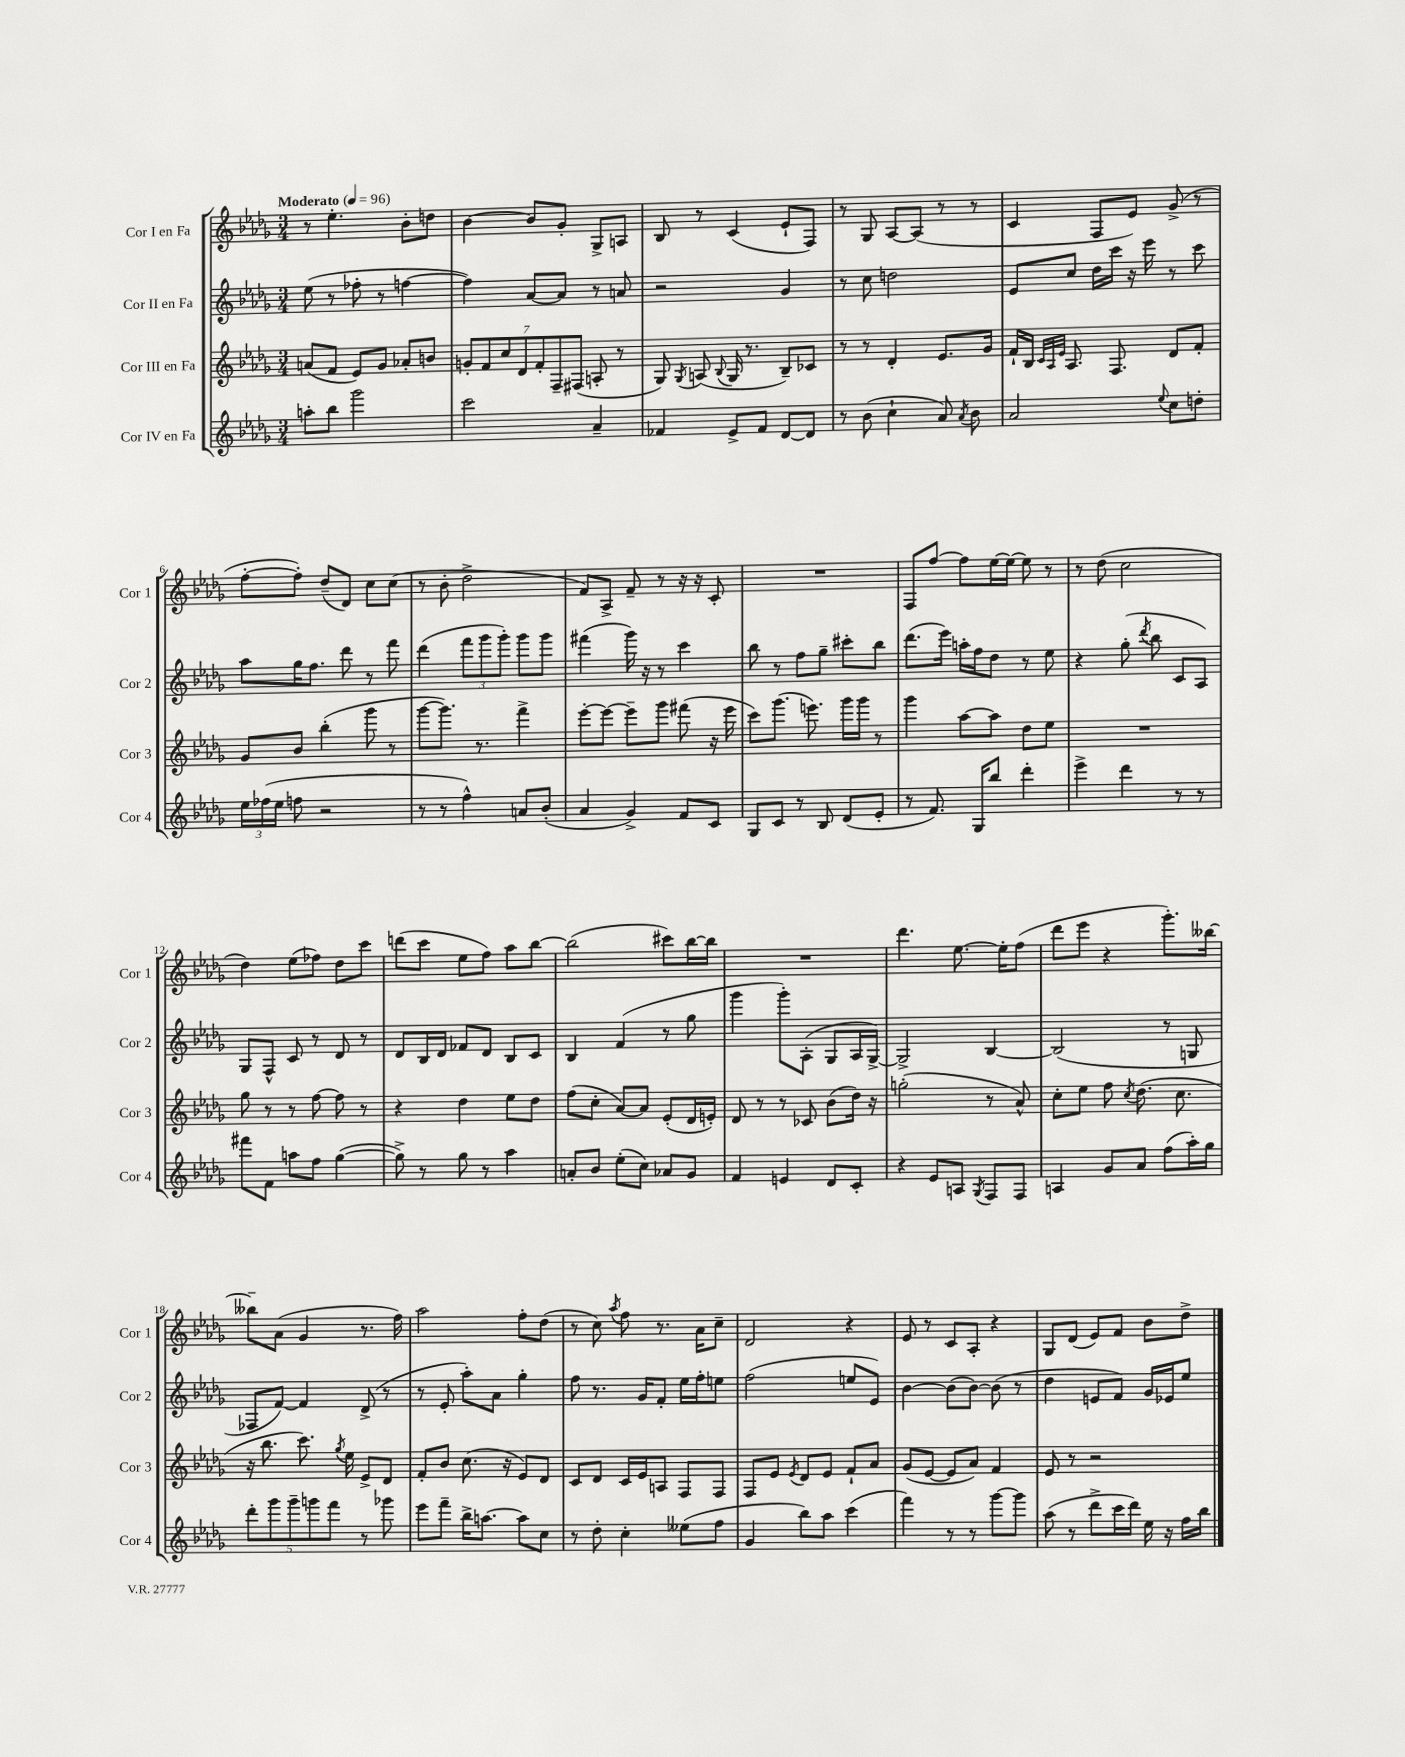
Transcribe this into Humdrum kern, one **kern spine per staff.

**kern	**kern	**kern	**kern
*staff4	*staff3	*staff2	*staff1
*clefG2	*clefG2	*clefG2	*clefG2
*k[b-e-a-d-g-]	*k[b-e-a-d-g-]	*k[b-e-a-d-g-]	*k[b-e-a-d-g-]
*M3/4	*M3/4	*M3/4	*M3/4
*MM96	*MM96	*MM96	*MM96
8aa'	(8a	(8ee-	8r
8bb-	8f	8r	4.ee-'
2ggg-	8e-)	8ff-'	.
.	8g-	8r	.
.	8a-'	[4ff	8b-'
.	8b	.	8dd
=	=	=	=
2ccc	14g'	4ff])	[4b-
.	14f	.	.
.	14cc	.	.
.	14d-	.	.
.	.	[8a-	8b-]
.	14f'	.	.
.	14F~	.	.
.	.	8a-]	8g-'
.	(14F#	.	.
4a-~	8A'	8r	8G-^
.	8r	8a	8A
=	=	=	=
4f-	8G-)	2r	8B-
.	8qG-	.	.
.	(8A	.	8r
.	8qqB-	.	.
8e-^	16G-	.	(4c
.	8.r	.	.
8f-	.	.	.
[8d-	8B-~)	4g-	8e-`
8d-]	8c-	.	8F)
=	=	=	=
8r	8r	8r	8r
(8b-	8r	8cc	8G-
4cc`	4d-'	2dd	[8A-
.	.	.	(8A-]
8a-)	8.e-	.	8r
8qa-	.	.	.
8b-	.	.	8r
.	16g-	.	.
=	=	=	=
2a-	16f`	8e-	4c
.	16B-	.	.
.	32qqc	.	.
.	32qqA-	.	.
.	32qqe-	.	.
.	8.A-	8cc	.
.	.	16dd-	8F
.	8.F	16ccc	.
.	.	16r	8e-)
.	.	16eee-	.
8qqee-	.	.	.
8cc	8d-	8r	(8g-^
8dd'	8f'	8ccc	8r
=	=	=	=
24ee-	8g-	8aa-	[8ff'
(24ff-	.	.	.
24ee-	.	.	.
8ff	8b-	16gg-	8ff'])
.	.	8.ff	.
2r	(4bb-'	.	(8dd-~
.	.	8ddd-	8d-)
.	8ggg-	8r	8cc
.	8r	8fff	(8cc
=	=	=	=
8r	[8ggg-	(4ddd-	8r
8r	8.ggg-])	.	8b-'
4ff^^)	.	12fff	2dd-^
.	8.r	.	.
.	.	12ggg-	.
.	.	12ggg-')	.
8a	4fff^	8ggg-	.
(8b-'	.	8ggg-	.
=	=	=	=
4a-	[8eee-'	(4fff#	8f)
.	8eee-_	.	8A-^
4g-^)	8eee-~]	16ggg-)	8f~
.	.	16r	.
.	8ggg-	8r	8r
8f	(8fff#	4ccc	16r
.	.	.	16r
8c	16r	.	8c'
.	16eee-	.	.
=	=	=	=
8G-	8ccc)	8bb-	2.r
8c	(8.ggg-	8r	.
8r	.	8ff	.
.	8.eee)	.	.
8B-	.	8gg-~	.
(8d-	16ggg-	8ccc#'	.
.	16ggg-	.	.
8e-'	8r	8bb-	.
=	=	=	=
8r	4ggg-	(8.ddd-	8F
8.f)	.	.	[8ff
.	.	16eee-)	.
.	[8aa-	16aa'	8ff]
16G-	.	16ff	.
8bb-	8aa-]	8dd-	[16ee-
.	.	.	16ee-_
4ddd-'	8dd-	8r	8ee-]
.	8ee-	8ee-	8r
=	=	=	=
4eee-^	2.r	4r	8r
.	.	.	(8dd-
4ddd-	.	(8gg-'	2cc
.	.	8qddd-	.
.	.	8bb-	.
8r	.	8c	.
8r	.	8A-)	.
=	=	=	=
8fff#	8gg-	8G-	4dd-)
8f	8r	8F^^	.
8aa	8r	8c	(8ee-
8ff	[8ff	8r	8ff-)
([4gg-	8ff]	8d-	8dd-
.	8r	8r	8ccc
=	=	=	=
8gg-^])	4r	8d-	(8ddd
8r	.	16B-	8ccc
.	.	16d-	.
8gg-	4dd-	8f-	8ee-
8r	.	8d-	8ff)
4aa-	8ee-	8B-	8aa-
.	8dd-	8c	[8bb-
=	=	=	=
8a'	(8ff	4B-	(2bb-]
8b-	8cc'	.	.
(8ee-'	[8a-)	(4f	.
8cc)	8a-]	.	.
8a-	(8e-'	8r	8ccc#)
8g-	16d-	8gg-	[16bb-
.	16e')	.	16bb-]
=	=	=	=
4f	8d-	4ggg-	2.r
.	8r	.	.
4e	8r	8ggg-')	.
.	8c-	(8A-'	.
8d-	(8b-	8G-	.
8c'	16dd-)	16A-	.
.	16r	[16G-^)	.
=	=	=	=
4r	(2gg'	2G-^]	4.ddd-
8e-	.	.	.
8A	.	.	[8.ee-
8qG-	.	.	.
8F	8r	[4B-	.
.	.	.	16ee-']
8F	8a-^^)	.	(8ff
=	=	=	=
4A	8cc'	(2B-]	8ddd-
.	8ee-	.	8eee-
8g-	8ff	.	4r
.	8qcc	.	.
8a-	(8.dd-	.	.
(8ff	.	8r	8.ggg-')
.	8.cc	.	.
16aa-')	.	8G	.
16gg-	.	.	[16bb--
=	=	=	=
10ddd-'	16r	8F-	8bb--~]
.	8.bb-	.	.
10ggg-	.	.	.
.	.	[8f)	(8a-
10ggg-~	.	.	.
.	8.ccc)	4f]	4g-
10ggg	.	.	.
10fff	.	.	.
.	8qgg-	.	.
.	16ee-	.	.
8r	8e-^	(8d-^	8.r
8ggg-	8d-	8r	.
.	.	.	16ff)
=	=	=	=
8eee-	8f'	8r	2aa-
8fff~	8b-	8e-'	.
16bb-^	(8.cc	8aa-')	.
[8.aa	.	.	.
.	.	8a-	.
.	16r	.	.
8aa]	8e-)	4gg-'	8ff'
8cc	8d-	.	(8dd-
=	=	=	=
8r	8c	8ff	8r
8dd-'	8d-	8.r	8cc)
.	.	.	8qaa-
4cc'	16c	.	8ff
.	16e-	16g-	.
.	8A	8f'	8.r
(8ee--	8F	16ee-	.
.	.	16ff'	16a-
8ff	8F	8ee	8cc~
=	=	=	=
4g-	8F	(2ff	2d-
.	8e-	.	.
.	8qe-	.	.
8bb-)	8d-	.	.
8aa-	8e-	.	.
(4ccc	8f`	8ee	4r
.	8a-	8e-)	.
=	=	=	=
4fff)	(8g-	[4b-	8e-
.	[8e-	.	8r
8r	8e-]	(8b-]	8c
8r	8a-)	[8b-)	8A-'
[8ggg-	4f	(8b-]	4r
8ggg-]	.	8r	.
=	=	=	=
(8aa-	8e-	4dd-	8G-
8r	8r	.	(8d-
8ddd-^	2r	8e	8e-)
16ccc	.	8f)	8f
16ddd-)	.	.	.
16ee-	.	16g-	8b-
16r	.	16e-	.
16ff	.	8ee-	8dd-^
16bb-	.	.	.
==	==	==	==
*-	*-	*-	*-
